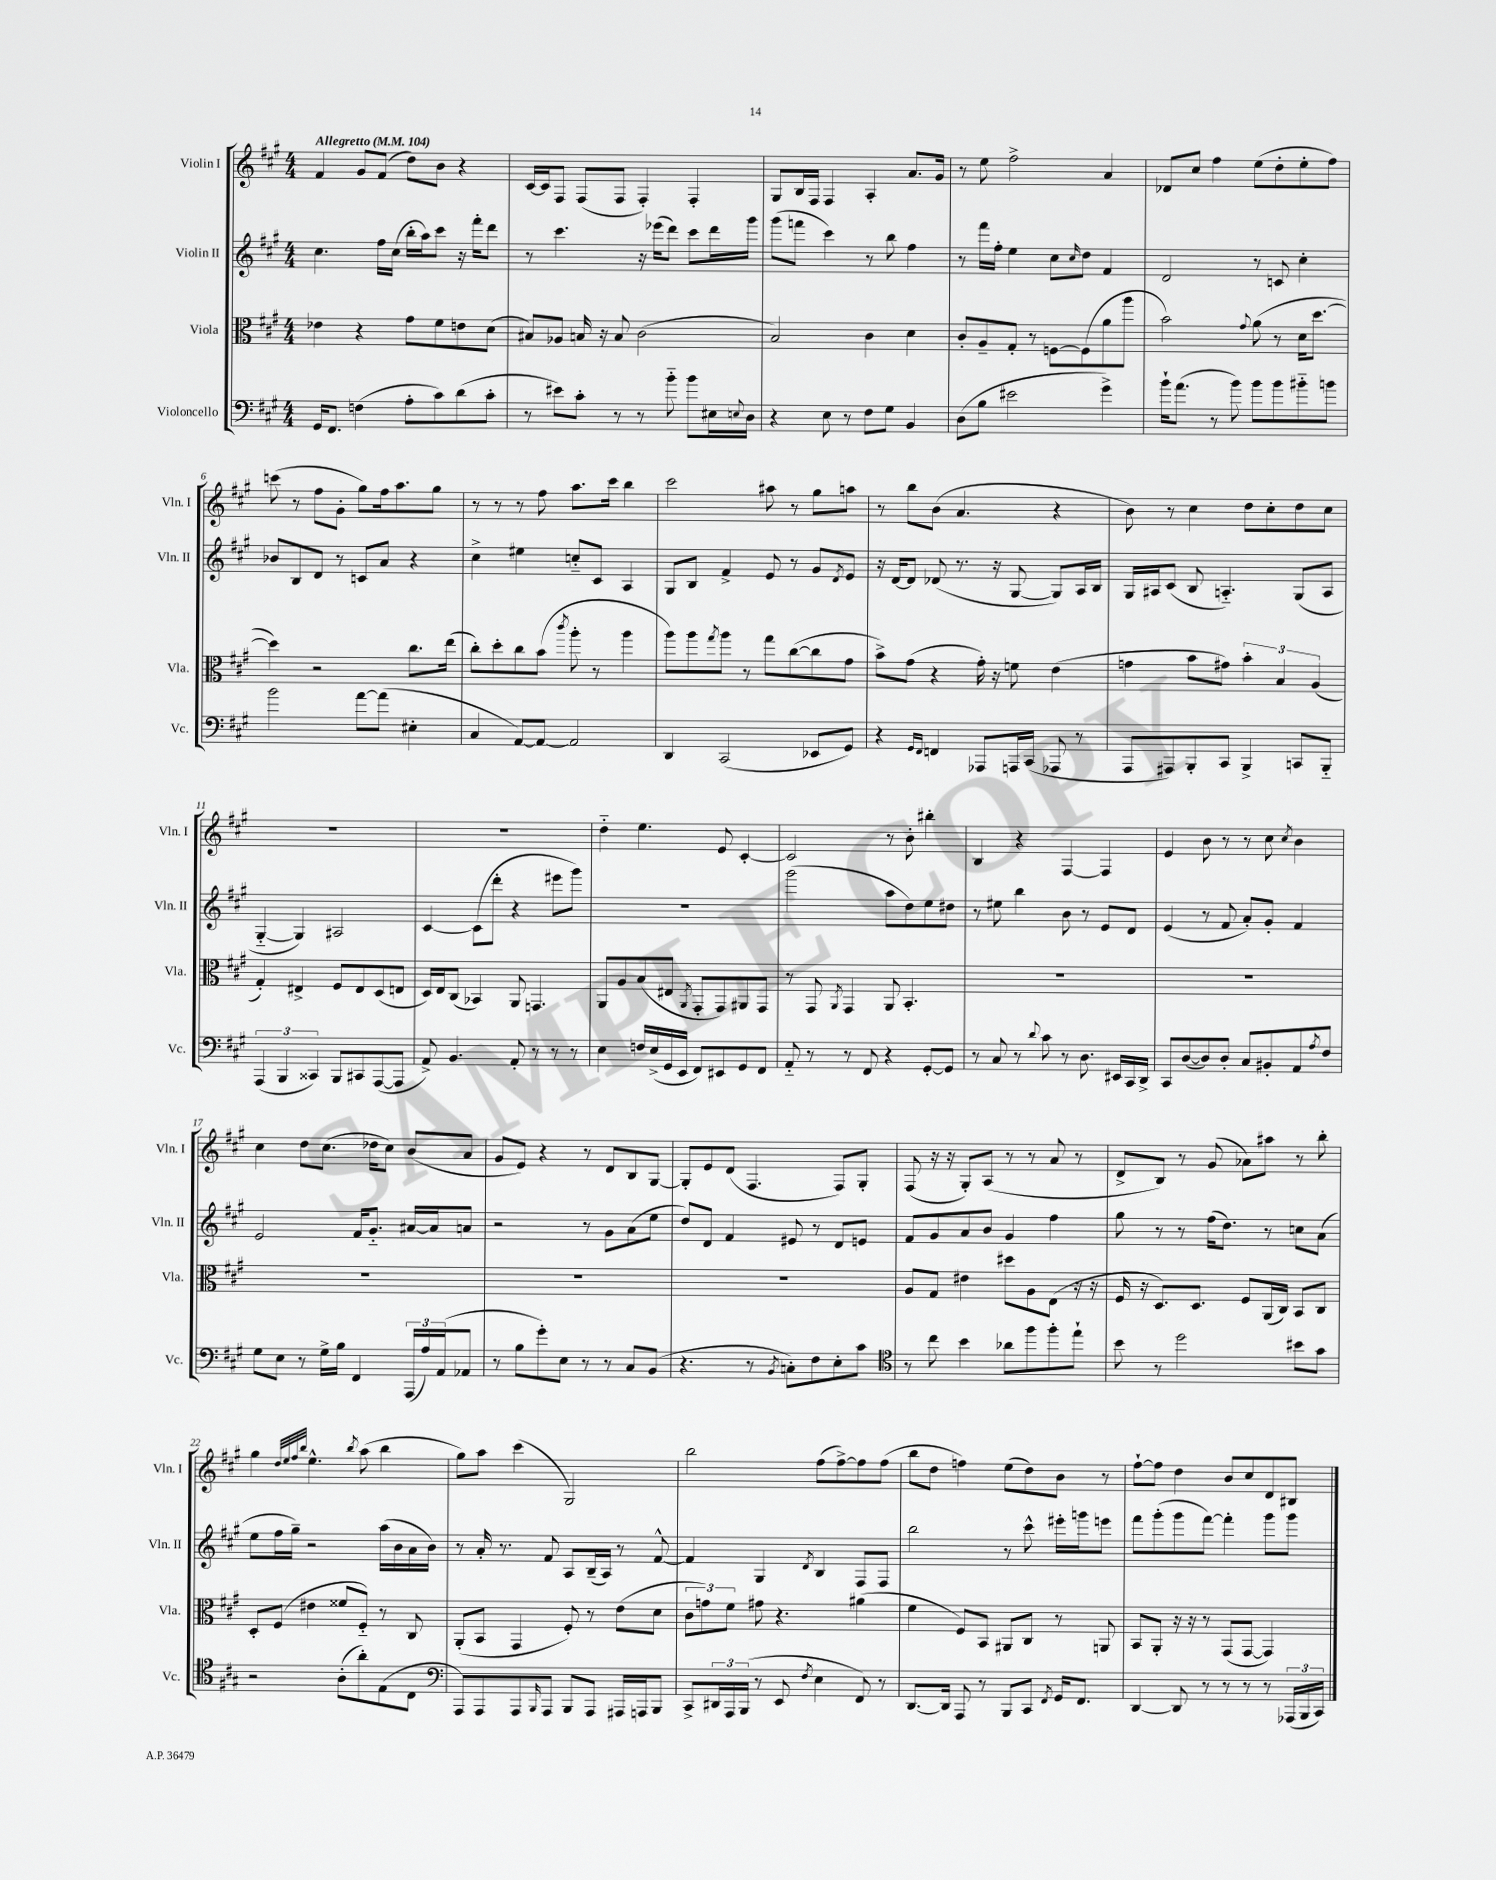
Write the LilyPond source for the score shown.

<<
\new StaffGroup <<
\new Staff = "s0" \with { instrumentName = "Violin I" shortInstrumentName = "Vln. I" } {
    \clef treble \key a \major \numericTimeSignature \time 4/4 \tempo "Allegretto" 4 = 104
    fis'4 gis'8 fis'8( d''8) b'8 r4 |
    cis'16~ cis'16 fis8 fis8( fis8 fis4-.) fis4-. |
    gis8 b16 fis16 fis4 a4-. a'8. gis'16 |
    r8 e''8 fis''2-> a'4 |
    des'8 cis''8 fis''4 e''8( d''8-. e''8-. fis''8) |
    c'''8( r8 fis''8 gis'8-. gis''8) fis''16 a''8. gis''8 |
    r8 r8 r8 fis''8 a''8. cis'''16 b''4 |
    cis'''2 ais''8 r8 gis''8 a''8 |
    r8 b''8 b'8( a'4. r4 |
    b'8) r8 cis''4 d''8 cis''8-. d''8 cis''8 |
    R1 |
    R1 |
    d''4-_ e''4. e'8 cis'4~-. |
    cis'2 r8 b'8-. bis''4-. |
    b4 r4 fis4~ fis4 |
    e'4 b'8 r8 r8 cis''8 \acciaccatura { cis''8 } b'4 |
    cis''4 d''8 cis''8.( des''16 cis''8) b'8( a'8 |
    gis'8 e'8) r4 r8 d'8 b8 gis8~ |
    gis8-. e'8 d'8( fis4. fis8) gis8-. |
    fis8( r16 r16 gis8-.) a8( r8 r8 a'8 r8 |
    d'8-> b8) r8 gis'8( aes'8) ais''8 r8 b''8-. |
    gis''4 \grace { d''32 e''32 fis''32 b''32 } e''4.-^ \acciaccatura { b''8 } a''8( b''4 |
    gis''8) a''8 cis'''4( gis2) |
    b''2 fis''8( fis''8~->) fis''8 fis''8( |
    b''8 d''8 f''4) e''8( d''8) b'8 r8 |
    fis''8~-! fis''8 d''4 b'8 cis''8 d'8 bis8 \bar "|." |
}
\new Staff = "s1" \with { instrumentName = "Violin II" shortInstrumentName = "Vln. II" } {
    \clef treble \key a \major \numericTimeSignature \time 4/4
    cis''4. fis''16 cis''16( b''16-. a''16) cis'''8 r16 fis'''16-. d'''8 |
    r8 cis'''4. r16 ees'''16( d'''8) cis'''8 d'''16 gis'''16 |
    gis'''8( f'''8 cis'''4) r8 b''8 fis''4 |
    r8 fis'''16 fis''16-. e''4 cis''8 \grace { cis''16 } d''8 fis'4 |
    d'2 r8 c'8 cis''4-. |
    bes'8 b8 d'8 r8 c'8 a'8 r4 |
    cis''4-> eis''4 c''8-_ cis'8 a4 |
    gis8 b8 fis'4-> e'8 r8 gis'8 \acciaccatura { d'8 } e'8 |
    r16 d'16~ d'8 des'8( r8. r16 gis8~ gis8) a16 b16 |
    gis16 ais16 cis'8( b8 a4.-_) gis8( a8 |
    gis4~-_ gis4) ais2 |
    cis'4~ cis'8( d'''8-. r4 eis'''8 gis'''8) |
    R1 |
    gis'''2( a''8 d''8) e''8 dis''8 |
    r8 eis''8 b''4 b'8 r8 e'8 d'8 |
    e'4( r8 fis'8 a'8-.) gis'8-. fis'4 |
    e'2 fis'16 gis'8.-_ ais'16~ ais'16 a'8 |
    r2 r8 gis'8 a'8( e''8 |
    d''8) d'8 fis'4 eis'8 r8 d'8 e'8 |
    fis'8 gis'8 a'8 b'8 gis'4 fis''4 |
    gis''8 r8 r8 fis''16( d''8.) r8 c''8 a'8( |
    e''8 fis''16 gis''16--) r2 a''16( b'16 a'16 b'16) |
    r8 a'16-. r8. fis'8 a8 b16--( a16) r8 fis'8~-^ |
    fis'4 gis4 \acciaccatura { d'8 } b4 fis8 fis8 |
    b''2 r8 cis'''8-^ eis'''16-. g'''16 e'''8 |
    fis'''8 gis'''8-.( gis'''8 fis'''8~) fis'''4-. gis'''8 gis'''8 \bar "|." |
}
\new Staff = "s2" \with { instrumentName = "Viola" shortInstrumentName = "Vla." } {
    \clef alto \key a \major \numericTimeSignature \time 4/4
    ees'4 r4 gis'8 fis'8 e'8 d'8( |
    bis8) aes8 b16 r16 b8 cis'2( |
    b2) cis'4 d'4 |
    cis'8-. a8-- gis8-. r8 f8~ f8( a'8 a''8 |
    b'2) \appoggiatura { gis'8 } a'8( r8 d'16 d''8.~ |
    d''4) r2 cis''8. e''16( |
    cis''8-.) d''8-. cis''8 b'8( \acciaccatura { cis'''8 } a''8-. r8 a''4 |
    a''8) a''8 \acciaccatura { gis''8 } a''8 r8 gis''8 cis''8~( cis''8 gis'8 |
    b'8->) gis'8( r4 gis'16-.) r16 f'8 e'4( |
    g'4 b'8 gis'8) \tuplet 3/2 { b'4-. b4 a4( } |
    gis4-.) eis4-> fis8 eis8 d8( e8 |
    d16) e16 cis8( bes,4) a,8 g,4. |
    a,8 a8 b8( eis8 \acciaccatura { a,8 } gis,8-. gis,8) ais,8 gis,8 |
    r8 gis,8 \acciaccatura { a,8 } gis,4 a,8 b,4.-. |
    R1 |
    R1 |
    R1 |
    R1 |
    R1 |
    a8 gis8 eis'4 dis''8 a8 e8( r16 r16 |
    fis16 r16 d8.) d8. fis8 a,16( cis16) b,8 cis8 |
    d8-. fis8( eis'4 fisis'8 fis8-_) r8 cis8 |
    a,8-.( b,8 gis,4 fis8-.) r8 e'8( d'8 |
    \tuplet 3/2 { cis'8 g'8) fis'8 } gis'8 r4. ais'4( |
    fis'4 fis8) b,8 ais,8 cis8 r8 a,8 |
    b,8 a,8-. r16 r16 r8 gis,8( gis,8~ gis,4) \bar "|." |
}
\new Staff = "s3" \with { instrumentName = "Violoncello" shortInstrumentName = "Vc." } {
    \clef bass \key a \major \numericTimeSignature \time 4/4
    gis,16 fis,8. f4( a8-. cis'8) d'8( cis'8-. |
    r8 eis'8) cis'8-. r8 r8 b'8-_ b'8 eis16 \appoggiatura { e8 } d16 |
    r4 e8 r8 fis8 gis8 b,4 |
    d8( b8 eis'2 gis'4->) |
    b'16-! a'8.( r8 b'8) b'8 b'8 bis'8-_ b'8 |
    b'2 a'8~ a'8( eis4-. |
    cis4 a,8~) a,8~ a,2 |
    d,4 cis,2( ees,8 gis,8) |
    r4 \grace { gis,16 fis,16 } f,4 aes,,8 a,,16 cis,16( aes,,8 r8 |
    a,,8 ais,,8) b,,8-. cis,8 b,,4-> c,8 b,,8-_ |
    \tuplet 3/2 { a,,4( b,,4 cisis,4) } b,,8 cis,8 a,,8~( a,,8 |
    a,8->) b,4. a,8-. r8 r8 r8 |
    e4 f16 e16->( gis,16 e,16 fis,8) eis,8 gis,8 fis,8 |
    a,8-_ r8 r8 fis,8 r4 gis,8~-. gis,8 |
    r8 cis8 r8 \appoggiatura { d'8 } cis'8 r8 d8. eis,16 cis,16 d,16-> |
    cis,8 d8~( d8) d8-. cis8 bis,8-. a,8 \acciaccatura { a8 } fis8 |
    gis8 e8 r8 gis16-> b16 fis,4 \tuplet 3/2 { a,,16( a16) a,16( } aes,8 |
    r8 b8 gis'8-.) e8 r8 r8 cis8 b,8( |
    r4. r8 \acciaccatura { b,8 } c8-.) fis8 e8-. cis'8 |
    \clef tenor r8 cis''8 b'4 aes'8 fis''8 fis''8-. e''8-! |
    b'8 r8 d''2 bis'8 gis'8 |
    r2 a8-.( a'8-.) e8( cis8 |
    \clef bass a,,8) a,,8 a,,8 \grace { b,,16 } a,,8 b,,8 a,,8 ais,,16 a,,16 b,,8 |
    cis,8-> \tuplet 3/2 { dis,16 a,,16 b,,16( } r8 e,8 \acciaccatura { fis8 } e4 fis,8) r8 |
    d,8.~ d,16 a,,8 r8 b,,8 cis,8 \acciaccatura { fis,8 } gis,16 fis,8. |
    d,4~ d,8 r8 r8 r8 r8 \tuplet 3/2 { aes,,16( b,,16 cis,16) } \bar "|." |
}
>>
>>
